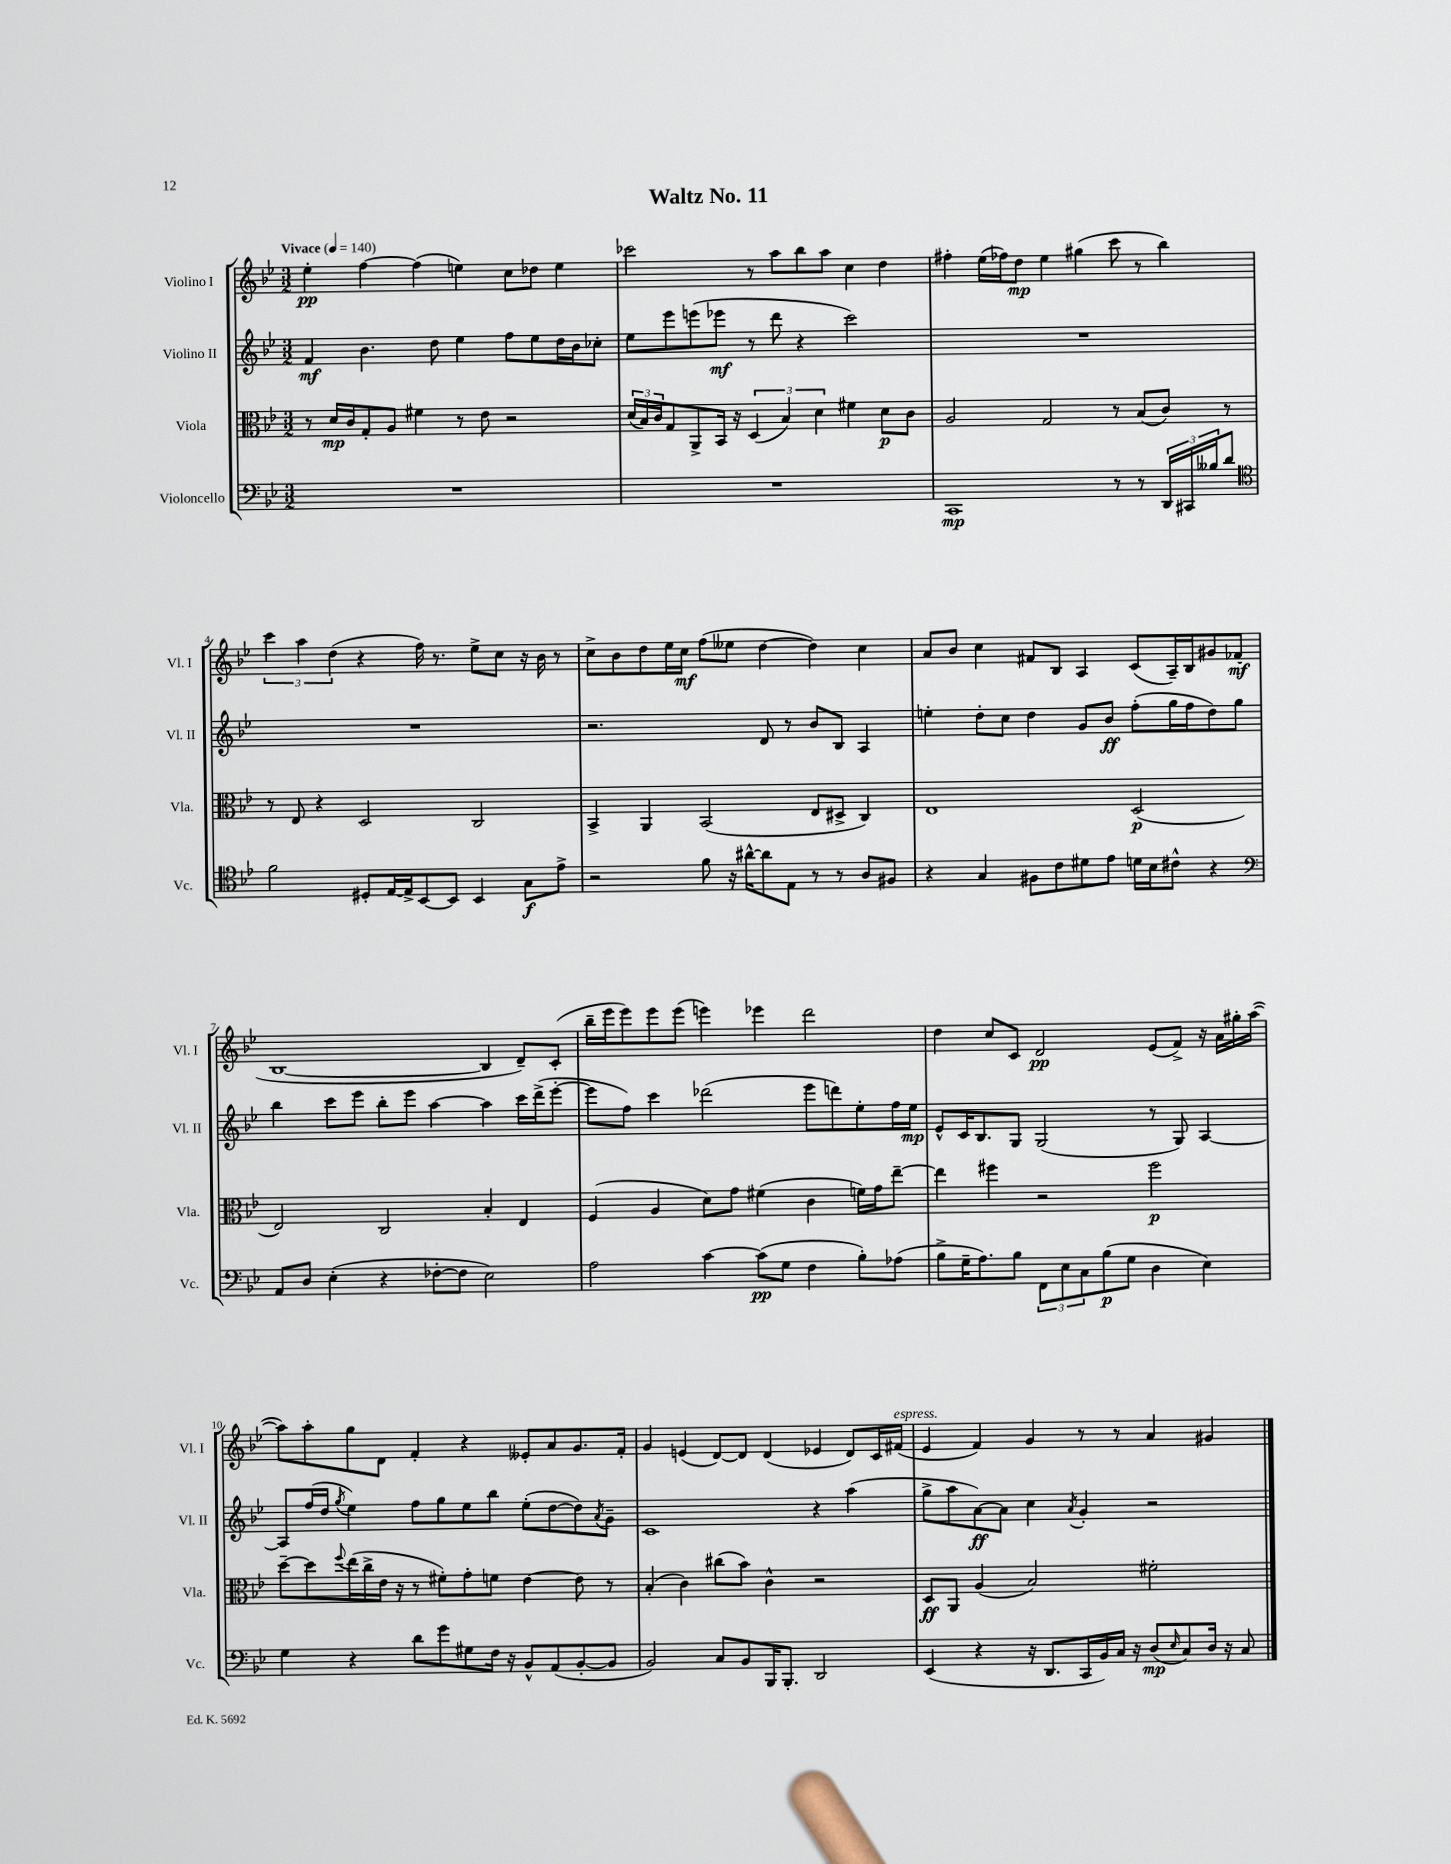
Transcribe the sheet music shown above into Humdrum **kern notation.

**kern	**kern	**kern	**kern
*staff4	*staff3	*staff2	*staff1
*clefF4	*clefC3	*clefG2	*clefG2
*k[b-e-]	*k[b-e-]	*k[b-e-]	*k[b-e-]
*M3/2	*M3/2	*M3/2	*M3/2
*MM140	*MM140	*MM140	*MM140
1.r	8r	4f	4ee-'
.	16d	.	.
.	16c	.	.
.	8G'	4.b-	[4ff
.	8A	.	.
.	4f#	.	(4ff]
.	.	8dd	.
.	8r	4ee-	4ee)
.	8e-	.	.
.	2r	8ff	8cc
.	.	8ee-	8dd-
.	.	16dd	4ee
.	.	16b-	.
.	.	8cc-'	.
=	=	=	=
1.r	(24d	8ee-	2ccc-
.	24B-)	.	.
.	24c	.	.
.	8G	8eee-	.
.	8AA^	(8eee	.
.	16BB-	8eee-	.
.	16r	.	.
.	(6D	8r	8r
.	.	8ddd	8aa
.	6B-)	.	.
.	.	4r	8bb-
.	6d	.	.
.	.	.	8aa
.	4f#	2ccc)	4cc
.	8d	.	4dd
.	8c	.	.
=	=	=	=
1CC	2A	1.r	4ff#'
.	.	.	(16ee-
.	.	.	16ff-)
.	.	.	8dd
.	2G	.	4ee-
.	.	.	(4gg#
8r	8r	.	8ccc
8r	(8B-	.	8r
24DD	8c)	.	4bb-)
24CC#	.	.	.
24B--	.	.	.
8d	8r	.	.
=	=	=	=
*clefC4	*	*	*
2f	8r	1.r	6ccc
.	8E-	.	.
.	.	.	6aa
.	4r	.	.
.	.	.	(6dd
8D#'	2D	.	4r
[16E-	.	.	.
16E-^]	.	.	.
[8BB-	.	.	16ff)
.	.	.	8.r
8BB-]	.	.	.
4BB-	2C	.	8ee-^
.	.	.	8cc
8G	.	.	16r
.	.	.	16b-
8e-^	.	.	8r
=	=	=	=
2r	4BB-^	2.r	8cc^
.	.	.	8b-
.	4AA	.	8dd
.	.	.	16ee-
.	.	.	16cc
8f	(2BB-	.	(8ff
16r	.	.	8ee--
[16a#^^	.	.	.
8a#]	.	8d	[4dd
8E-	.	8r	.
8r	8E-	8b-	4dd])
8r	8D#^	8B-	.
8A	4C)	4A	4cc
8F#	.	.	.
=	=	=	=
4r	1E-	4ee'	8a
.	.	.	8b-
4G	.	8dd'	4cc
.	.	8cc	.
8F#	.	4dd	8f#
8c	.	.	8B-
8d#	.	8g	4A
8e-	.	8b-	.
16d	(2D	(8ff'	(8c
16B-	.	.	.
8c#^^	.	16gg	16A~)
.	.	16ff	16B-
4r	.	8dd)	8g#
.	.	8gg	(8f-
=	=	=	=
*clefF4	*	*	*
8AA	2E-)	4bb-	[1B-
8D	.	.	.
(4E-'	.	8ccc	.
.	.	8eee-	.
4r	2C	8bb-'	.
.	.	8eee-	.
[8F-'	.	[4aa	.
8F-]	.	.	.
2E-)	4B-'	4aa]	4B-]
.	4E-	16ccc	8d~)
.	.	(16ddd^	.
.	.	[8eee-'	(8c'
=	=	=	=
2A	(4F	8eee-]	16bb-~
.	.	.	16eee-
.	.	8ff)	8eee-)
.	4A	4ccc	8eee-
.	.	.	(8eee-
[4c	8d)	(2ddd-	4eee)
.	8g	.	.
(8c]	(4f#	.	4eee-
8G	.	.	.
4F	4c	8eee-	2ddd
.	.	8ddd)	.
8B-')	16f)	8ee-'	.
.	16g	.	.
(8A-	[8ee-~	16ff	.
.	.	16ee-	.
=	=	=	=
8B-^	4ee-]	8e-^^	4dd
16G~	.	16c	.
8.A)	.	8.B-	.
.	4ff#	.	8cc
8B-	.	8G	8c
12FF	2r	(2G	2d
12E-	.	.	.
12C	.	.	.
(8B-	.	.	.
8G	.	.	.
4D	2ff#	8r	(8e-
.	.	8G)	8f^)
4E-)	.	[4A	16r
.	.	.	16a
.	.	.	16gg#'
.	.	.	([16aa
=	=	=	=
4G	[8dd~	8A]	8aa])
.	8dd]	(16ff	8aa'
.	.	16dd	.
.	8qqff	8qgg	.
4r	(16ee-	4ee-)	8gg
.	16cc^	.	.
.	16e-	.	8d
.	16r	.	.
8d	8r	8ff	4f'
8g	8f#')	8gg	.
8G#	8g'	8ee-	4r
16F	8f	8bb-	.
16r	.	.	.
8BB-^^	[4e-	(8ee-'	8e--'
(8AA	.	[8dd	8a
[8BB-'	8e-]	8dd])	8.g
.	.	8qa	.
8BB-]	8r	8g~	.
.	.	.	16f'
=	=	=	=
2BB-)	(4B-'	1c	4g
.	4c)	.	(4e
8C	(8cc#	.	[8d)
8BB-	8b-)	.	8d]
16BBB-	4c^^	.	(4d
8.BBB-'	.	.	.
2DD	2r	4r	4e-
.	.	(4aa	8d)
.	.	.	16c
.	.	.	(16f#
=	=	=	=
(4EE-	8D	8gg^	4e-
.	8AA	8aa	.
4r	(4A	[8a)	4f)
.	.	8a]	.
16r	2B-)	4cc	4g
8.DD	.	.	.
.	.	8qa	.
16CC	.	4g'	8r
16BB-)	.	.	.
16C	.	.	8r
16r	.	.	.
(8D	2f#'	2r	4a
16qqE-	.	.	.
8C)	.	.	.
16D	.	.	4g#
16r	.	.	.
8C	.	.	.
==	==	==	==
*-	*-	*-	*-
